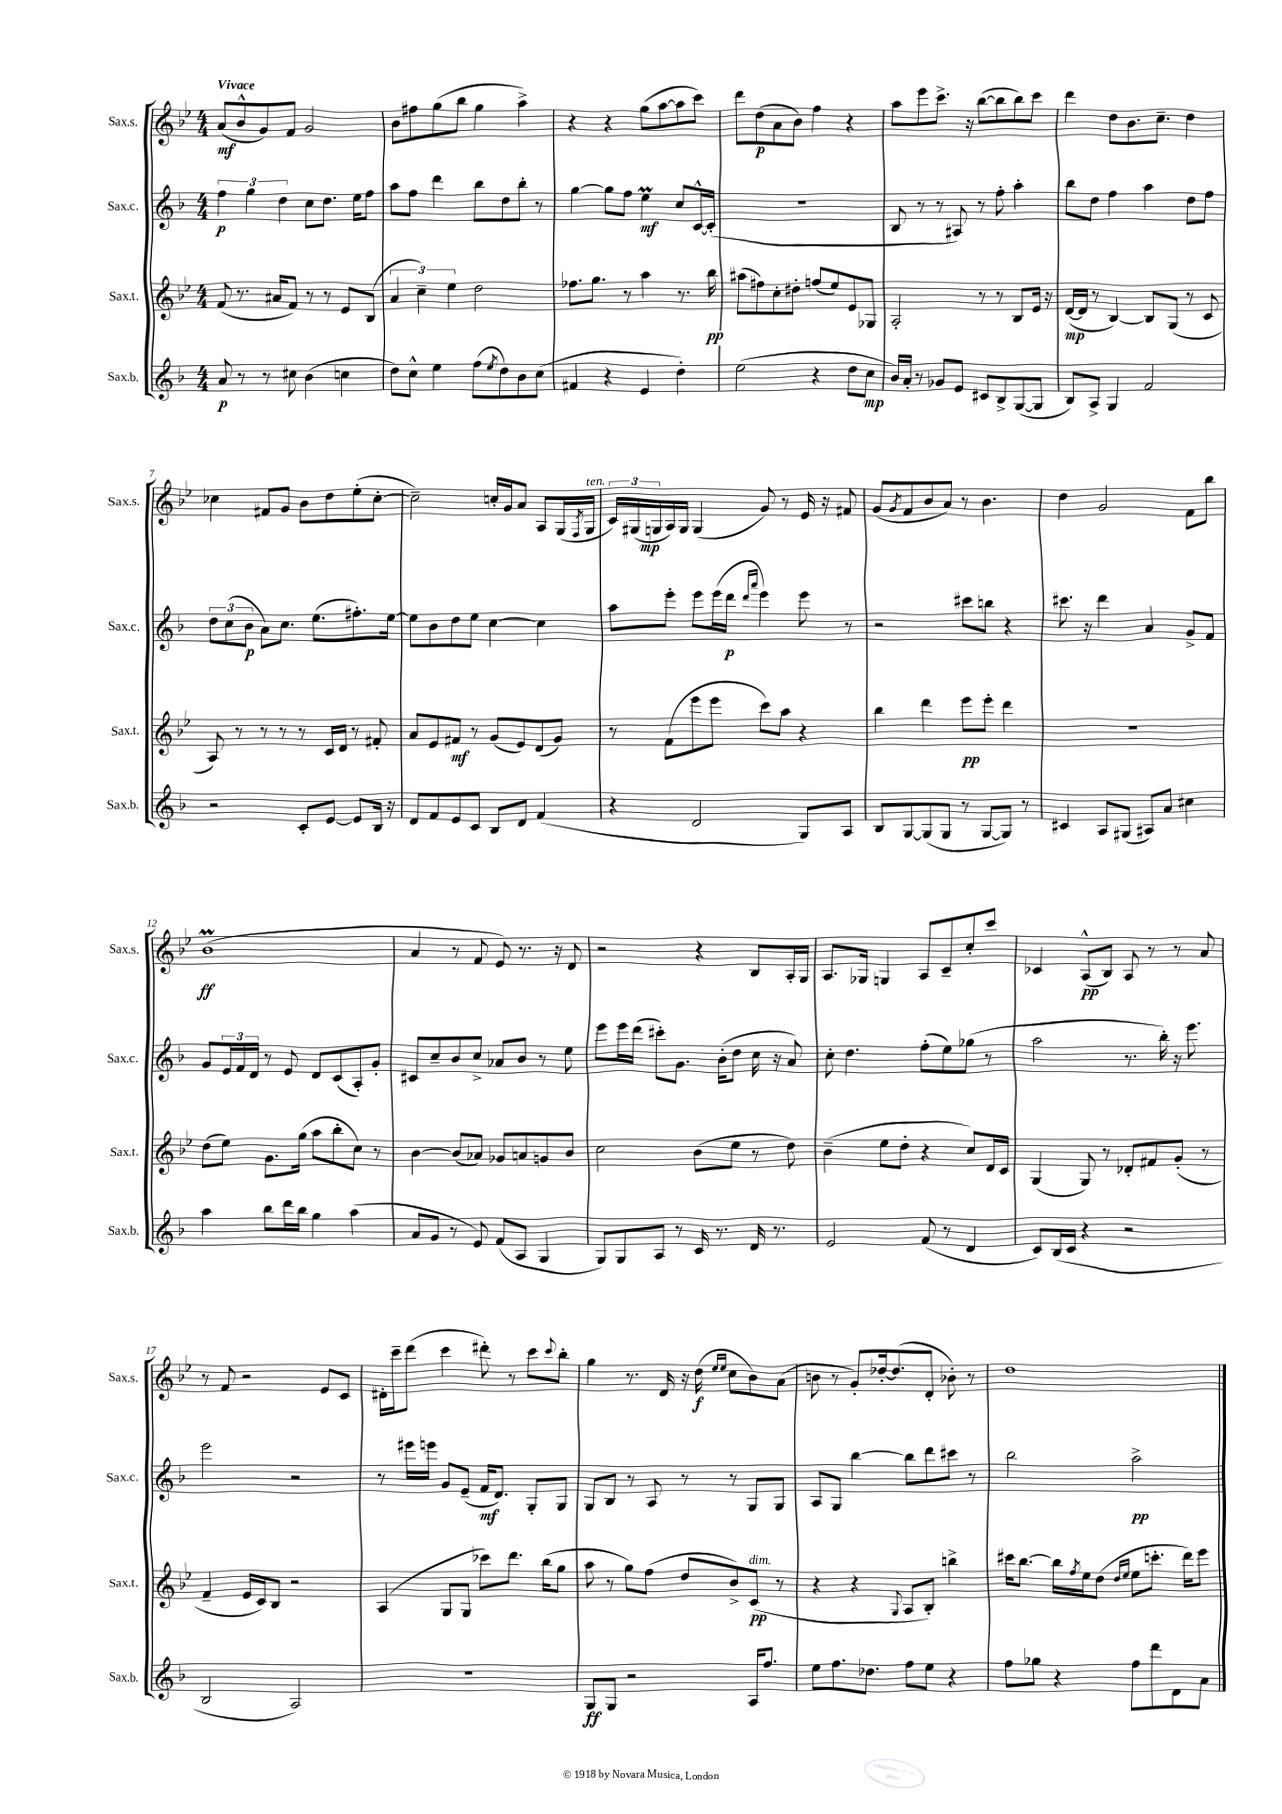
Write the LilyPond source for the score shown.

<<
\new StaffGroup <<
\new Staff = "s0" \with { instrumentName = "Sax.s." shortInstrumentName = "Sax.s." } {
    \clef treble \key bes \major \numericTimeSignature \time 4/4 \tempo "Vivace"
    a'8\mf( bes'8-^ g'8) f'8 g'2 |
    bes'8 fis''8 g''8( bes''8 g''4 a''4->) |
    r4 r4 g''8( a''8~ a''8 c'''8) |
    d'''8 d''8\p( a'8 bes'8) f''4 r4 |
    a''8 ees'''8 c'''8.-> r16 bes''8~( bes''8 bes''8) c'''8 |
    d'''4 d''8 bes'8. c''8.-- d''4 |
    ces''4 fis'8 g'8 bes'8 d''8 ees''8-.( ces''8~-. |
    ces''2--) c''16-. g'16 a'8 a8 g16( \acciaccatura { f8 } g16^\markup { \italic "ten." } |
    \tuplet 3/2 { c'16) gis16( g16\mp } a16) g16 g4( g'8) r8 ees'16 r16 fis'8 |
    g'8( \acciaccatura { g'8 } f'8 bes'8 a'8) r8 bes'4. |
    d''4 g'2 f'8 bes''8 |
    bes'1\prall\ff( |
    a'4 r8 f'8 ees'8) r8. r16 d'8 |
    r2 r4 bes8 a16-. g16 |
    a8. ges16 g4 a8 c'8-- c''8-. c'''8 |
    ces'4 a8-^\pp( bes8) a8 r8 r8 a'8 |
    r8 f'8 r2 ees'8 c'8 |
    dis'16-. c'''16-- d'''8( c'''4 dis'''8-.) r8 c'''8 \appoggiatura { c'''8 } bes''8-. |
    g''4 r8. d'16 r16 d''16\f( \grace { ees''16 ees''16 } c''8 bes'8) a'8( |
    b'8 r8 g'8-.) des''16~-. des''8.( d'8-. bes'8-.) r8 |
    d''1 \bar "|." |
}
\new Staff = "s1" \with { instrumentName = "Sax.c." shortInstrumentName = "Sax.c." } {
    \clef treble \key f \major \numericTimeSignature \time 4/4
    \tuplet 3/2 { f''4\p g''4 d''4 } c''8 d''8. e''16 f''8 |
    a''8 f''8 d'''4 bes''8 d''8 bes''8-. r8 |
    g''4~ g''8 f''8 e''4\prall\mf c''8 c'16~-^ c'16-.( |
    r1 |
    bes8 r8 r8 ais8) r8 f''8-. a''4-. |
    bes''8 d''8 f''4 a''4 d''8 f''8 |
    \tuplet 3/2 { d''8 c''8( bes'8\p } a'8) c''8. e''8.( fis''8.-.) e''16~ |
    e''8 bes'8 d''8 e''8 c''4~ c''4 |
    a''8 e'''8-. e'''8 e'''16( d'''16\p \grace { d'''16 a'''16 } e'''4) e'''8 r8 |
    r2 cis'''8 b''8 r4 |
    cis'''8. r16 d'''4 a'4 g'8-> f'8 |
    g'8 \tuplet 3/2 { e'16 f'16 d'16 } r8 e'8 d'8 c'8( a8-.) g'8-. |
    cis'8 c''8-- bes'8 c''8-> aes'8 bes'8 r8 e''8 |
    e'''8 e'''16 d'''16( cis'''8-.) g'8. bes'16-.( d''8 c''16 r16 a'8) |
    c''8-. d''4. f''8-.( e''8) ges''8( r8 |
    a''2 r8. bes''16-.) r16 e'''8. |
    e'''2 r2 |
    r8 eis'''16 e'''16 g'8 e'8--( f'16\mf d'8.) g8-. g8 |
    g8 bes8 r8 a8 r8 r8 g8 g8 |
    a8 g8 bes''4~ bes''8 d'''8 cis'''8 r8 |
    bes''2 a''2->\pp \bar "|." |
}
\new Staff = "s2" \with { instrumentName = "Sax.t." shortInstrumentName = "Sax.t." } {
    \clef treble \key bes \major \numericTimeSignature \time 4/4
    f'8( r8. ais'16 f'8) r8 r8 ees'8 bes8( |
    \tuplet 3/2 { a'4 c''4--) ees''4 } d''2 |
    fes''8. g''8. r8 a''4 r8. bes''16\pp |
    ais''8( fis''8) c''8-. dis''8-. f''8( ees''8) ees'8 ges8 |
    a2-. r8 r8 bes8 ees'16 r16 |
    d'16~\mp( d'16 r8 bes4~) bes8 g8( r8 c'8 |
    a8) r8 r8 r8 r8 c'16 d'16 r8 fis'8-. |
    a'8 ees'8 fis'8\mf r8 g'8( ees'8) d'8( g'8) |
    r8 f'8( ees'''8 ees'''8 c'''8) a''8 r4 |
    bes''4 d'''4 ees'''8\pp ees'''8-. d'''4 |
    R1 |
    d''8( ees''8) g'8. g''16( a''8 bes''8-. c''8) r8 |
    bes'4~ bes'8( aes'8) ges'8 a'8 g'8 bes'8 |
    c''2 bes'8( ees''8 r8 d''8) |
    bes'4--( ees''8 d''8-. r4 c''8) d'16 c'16 |
    g4( g8) r8 des'8-. fis'8 g'8-.( r8 |
    f'4-- ees'16 c'16) bes8 r2 |
    a4( g8 g8 ces'''8) d'''8. bes''16( g''8 |
    a''8 r8 g''8) f''8( d''8 bes'8->) c'8\pp^\markup { \italic "dim." }( r8 |
    r4 r4 \appoggiatura { g8 } a8 bes8-.) b''4-> |
    cis'''16 bes''8.~ bes''16 \acciaccatura { f''8 } ees''16 d''8( \grace { d''16 ees''16 } ees''8 c'''8.-. d'''16) ees'''8 \bar "|." |
}
\new Staff = "s3" \with { instrumentName = "Sax.b." shortInstrumentName = "Sax.b." } {
    \clef treble \key f \major \numericTimeSignature \time 4/4
    a'8\p r8 r8 cis''8 bes'4( c''4 |
    d''8) c''8-^ e''4 f''8( \acciaccatura { e''8 } d''8) bes'8 c''8( |
    fis'4 r4 e'4 d''4-.) |
    e''2( r4 d''8 c''8\mp |
    bes'16) a'16-. r8 ges'8 e'8 cis'8 bes8-> g8~( g8 |
    bes8) a8-> g4 f'2 |
    r2 c'8-. e'8~ e'8 bes16 r16 |
    d'8 f'8 e'8 c'8 bes8 d'8 f'4( |
    r4 d'2 g8) a8 |
    bes8 g8~ g8( g8 r8 g8~ g8) r8 |
    cis'4 a8 gis8( ais8) a'8 cis''4 |
    a''4 bes''8 d'''16 bes''16 g''4 a''4( |
    a'8 g'8 r8 e'8) f'8( a8 g4 |
    g8) g8 a8 r8 c'16 r8. d'16 r8. |
    e'2 f'8( r8 d'4 |
    c'8) bes16( c'16 r4 r2 |
    bes2 a2) |
    r1 |
    g8\ff g8 r2 a16 f''8. |
    e''8 f''8. des''8. f''8 e''8 r4 |
    f''8 ges''8 r4 f''8 d'''8 d'8 a'8 \bar "|." |
}
>>
>>
